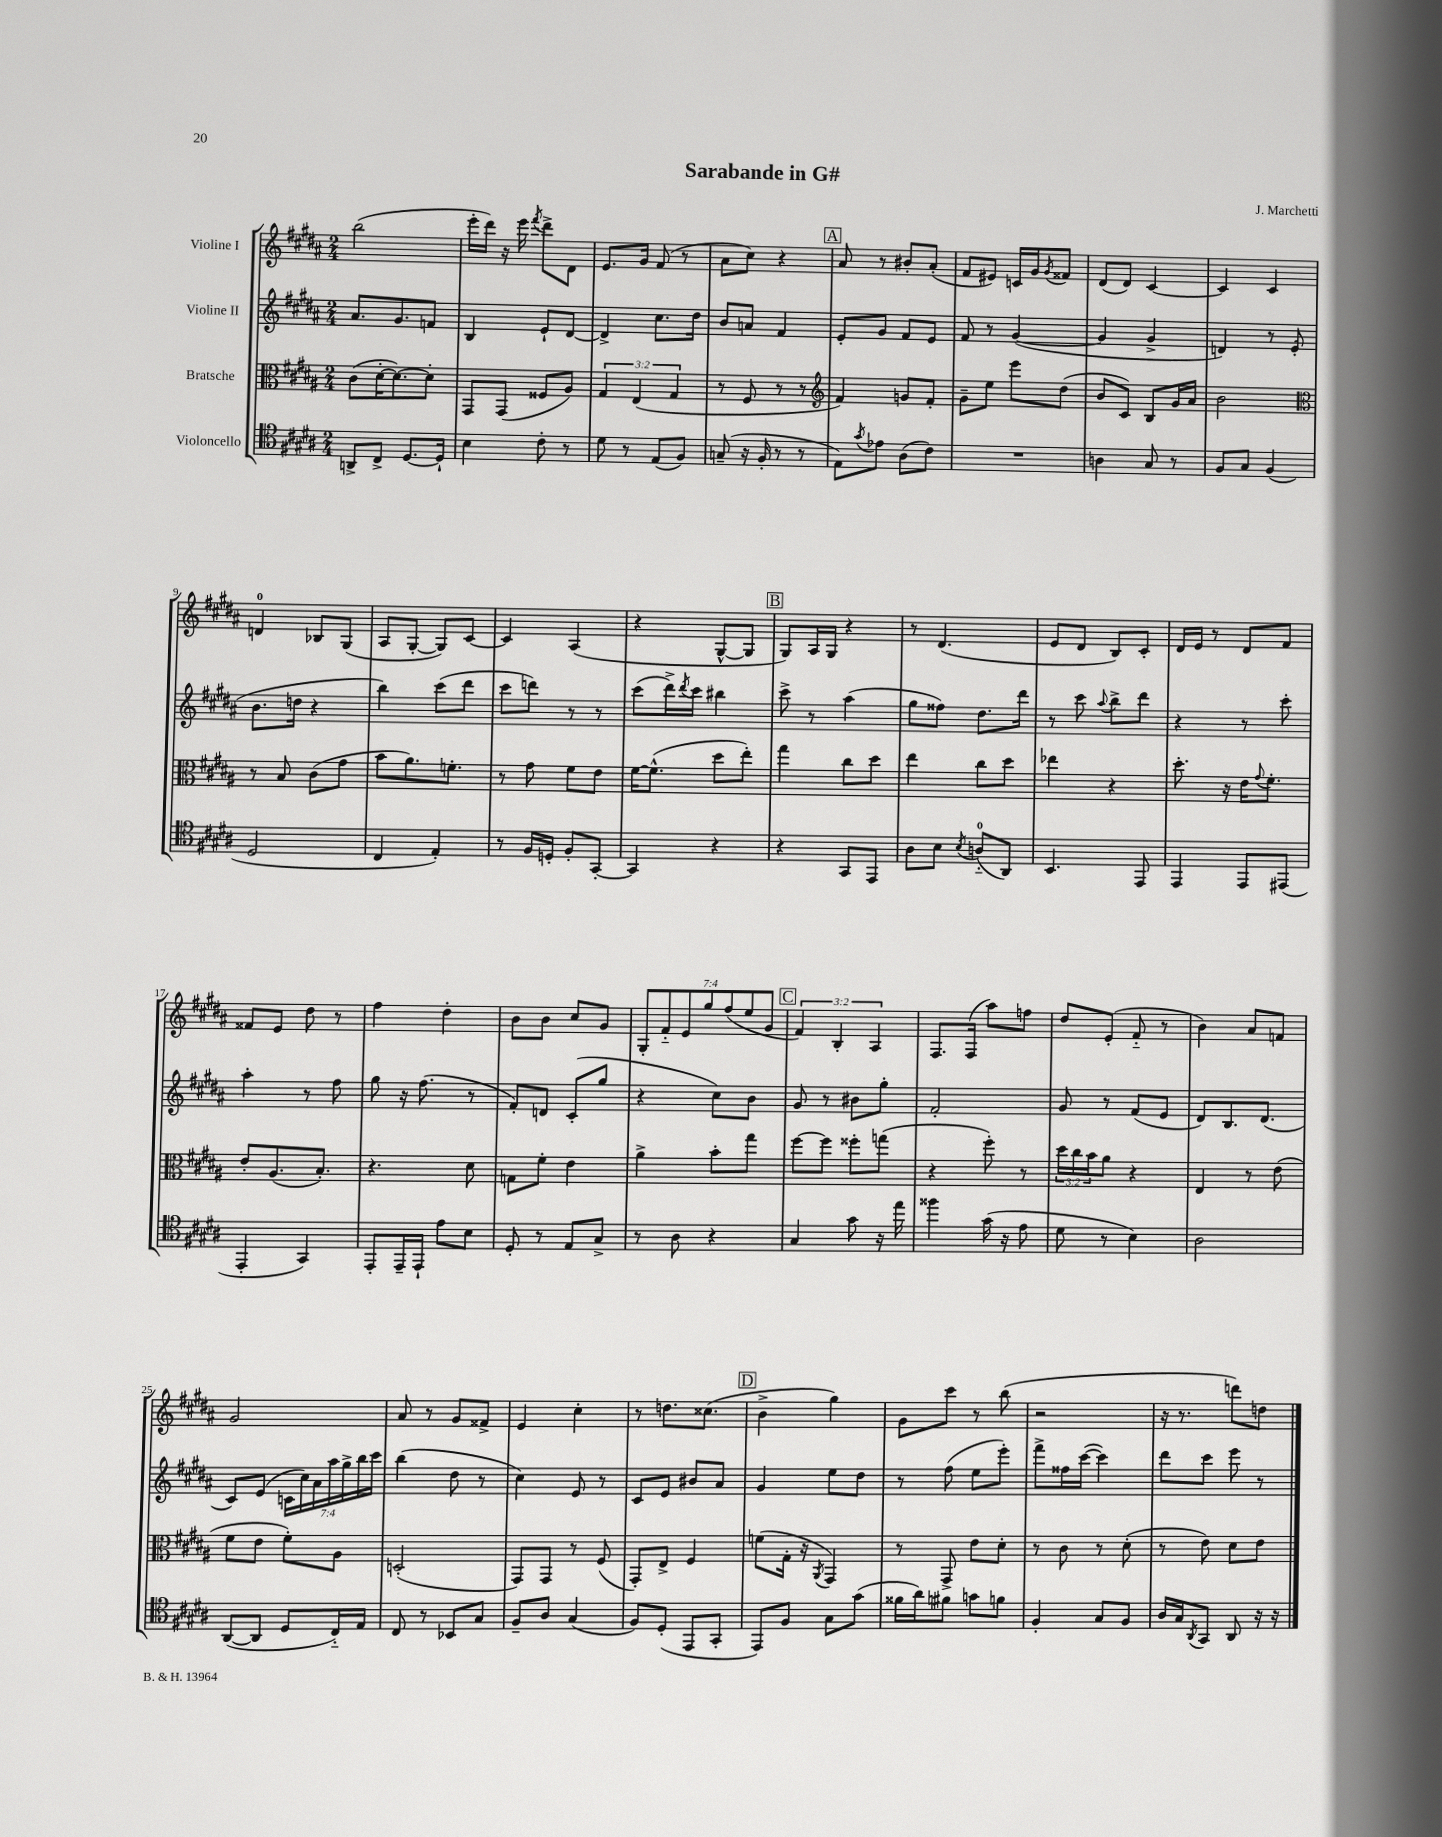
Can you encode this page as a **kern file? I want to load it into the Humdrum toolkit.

**kern	**kern	**kern	**kern
*staff4	*staff3	*staff2	*staff1
*clefC4	*clefC3	*clefG2	*clefG2
*k[f#c#g#d#a#]	*k[f#c#g#d#a#]	*k[f#c#g#d#a#]	*k[f#c#g#d#a#]
*M2/4	*M2/4	*M2/4	*M2/4
8AA^	(8c#	8.a#	(2bb
8C#^	[16d#'	.	.
.	8.d#_)	8.g#	.
[8.D#	.	.	.
.	8d#']	8f	.
16D#`]	.	.	.
=	=	=	=
4B	8GG#	4B	16eee'
.	.	.	16ddd#)
.	(8GG#	.	16r
.	.	.	16eee
.	.	.	8qfff#
8c#'	8F##	8e`	8ddd#^
8r	8A#)	[8d#	8d#
=	=	=	=
8d#	6G#	4d#^]	8.e
8r	.	.	.
.	(6E	.	.
.	.	.	16g#
(8E	.	8.cc#	(8f#
.	6G#	.	.
8F#)	.	.	8r
.	.	16dd#	.
=	=	=	=
(8G~	8r	8b	8a#
16r	8F#	8a	8cc#)
16F#'	.	.	.
8r	8r	4f#	4r
8r	8r	.	.
=	=	=	=
*	*clefG2	*	*
8E)	4f#)	8e'	8a#
8qg#	.	.	.
8e-	.	8g#	8r
(8A#	8g	8f#	8b#'
8c#)	8f#'	8e	(8a#'
=	=	=	=
2r	8g#~	8f#	8f#
.	8ee	8r	8e#)
.	8eee	([4g#	16c
.	.	.	16g#
.	.	.	8qg#
.	(8dd#	.	8f##
=	=	=	=
4A	8b	4g#]	(8d#
.	8c#)	.	8d#)
8G#	8B	4g#^	[4c#
8r	16g#	.	.
.	16a#	.	.
=	=	=	=
8F#	2b	4d)	4c#]
8G#	.	.	.
(4F#	.	8r	4c#
.	.	(8e'	.
=	=	=	=
*	*clefC3	*	*
2D#	8r	8.b	4d
.	8B	.	.
.	.	16dd	.
.	(8c#	4r	8B-
.	8g#	.	(8G#
=	=	=	=
4C#	8b	4bb)	8A#
.	8.a#)	.	[8G#'
4E')	.	(8ccc#	8G#])
.	8.f'	.	.
.	.	8ddd#	[8c#
=	=	=	=
8r	8r	8ccc#	4c#]
16F#	8g#	8ddd)	.
16D'	.	.	.
8F#'	8f#	8r	(4A#
[8GG#'	8e	8r	.
=	=	=	=
4GG#]	[16f#	(8ccc#	4r
.	(8.f#^^]	.	.
.	.	16ddd#^)	.
.	.	8qddd#	.
.	.	16ccc#	.
4r	8dd#	4bb#	[8G#^^
.	8ee')	.	8G#]
=	=	=	=
4r	4gg#	8ccc#^	8G#)
.	.	8r	16A#
.	.	.	16G#
8GG#	8cc#	(4aa#	4r
8EE	8dd#	.	.
=	=	=	=
8A#	4ee	8gg#	8r
8B	.	8ff##)	(4.d#
8qB	.	.	.
(8A'~	8cc#	8.dd#	.
8AA#)	8dd#	.	.
.	.	16ddd#	.
=	=	=	=
4.BB	4ee-	8r	8e
.	.	8ccc#	8d#
.	.	8qqaa#	.
.	4r	8bb^	8B)
8EE	.	8ddd#	8c#'
=	=	=	=
4EE	8.dd#'	4r	16d#
.	.	.	16e
.	.	.	8r
.	16r	.	.
8EE	16e	8r	8d#
.	8qqg#	.	.
.	8.f#'	.	.
(8EE#	.	8ccc#'	8f#
=	=	=	=
4EE'	8e'	4aa#'	8f##
.	(8.A#	.	8e
4GG#)	.	8r	8dd#
.	8.B')	.	.
.	.	8ff#	8r
=	=	=	=
8EE'	4.r	8gg#	4ff#
16EE~	.	16r	.
16EE`	.	(8.ff#	.
8e	.	.	4dd#'
8B	8d#	8r	.
=	=	=	=
8D#'	8G	8f#')	8b
8r	8f#'	8d	8b
8E	4e	(8c#'	8cc#
8G#^	.	8gg#	8g#
=	=	=	=
8r	4a#^	4r	14G#'
.	.	.	14f#'~
8A#	.	.	.
.	.	.	14e
.	.	.	14gg#
4r	8b'	8cc#)	.
.	.	.	(14ff#
.	.	.	14ee
.	8gg#	8b	.
.	.	.	14g#
=	=	=	=
4G#	[8ff#	8g#	6f#)
.	8ff#]	8r	.
.	.	.	6B'
8g#	8ff##'	8b#	.
.	.	.	6A#
16r	(8gg	8gg#'	.
16ee	.	.	.
=	=	=	=
4ff##	4r	2f#'	8.F#
.	.	.	(16F#
(16g#	8ff#')	.	8aa#)
16r	.	.	.
8e	8r	.	8ff
=	=	=	=
8d#	24dd#	8g#	8dd#
.	24cc#	.	.
.	24b	.	.
8r	8a#	8r	(8e'
4B)	4r	(8f#	8f#'~
.	.	8e	8r
=	=	=	=
2A#	4E	8d#)	4b)
.	.	8.B	.
.	8r	.	8a#
.	.	(8.d#	.
.	(8e	.	8f
=	=	=	=
([8AA#	8f#	8c#)	2g#
8AA#]	8e	(8e	.
8D#	8f#')	28c	.
.	.	28cc#)	.
.	.	28a#	.
.	.	28aa#	.
16C#'~)	8A#	.	.
.	.	28gg#^	.
.	.	28bb	.
16E	.	.	.
.	.	28ccc#	.
=	=	=	=
8C#	(2D'	(4bb	8a#
8r	.	.	8r
8BB-	.	8dd#	8g#
8G#	.	8r	8f##^
=	=	=	=
8F#~	8GG#)	4cc#)	4e
8A#	8GG#	.	.
(4G#	8r	8e	4cc#'
.	(8F#	8r	.
=	=	=	=
8F#)	8GG#')	8c#	8r
(8D#'	8E^	8e	8.dd
8EE	4F#	8b#	.
.	.	.	(8.cc##
8GG#'	.	8a#	.
=	=	=	=
8EE)	(8f	4g#	4b^
8F#	16G#'	.	.
.	16r	.	.
.	8qAA#	.	.
8G#	4GG#)	8ee	4gg#)
(8g#	.	8dd#	.
=	=	=	=
16f##	8r	8r	8g#
16a#)	.	.	.
8f#	8GG#^	(8ff#	8ccc#
8g	8e	8ee	8r
8f	8d#'	8eee')	(8bb
=	=	=	=
4F#'	8r	8fff#^	2r
.	8c#	16ff##	.
.	.	([16ccc#	.
8G#	8r	4ccc#])	.
8F#	(8d#'	.	.
=	=	=	=
16A#	8r	8ddd#	16r
16G#	.	.	8.r
8qAA#	.	.	.
8GG#	8e)	8ccc#	.
8AA#	8d#	8eee	8ddd)
16r	8e	8r	8dd
16r	.	.	.
==	==	==	==
*-	*-	*-	*-
